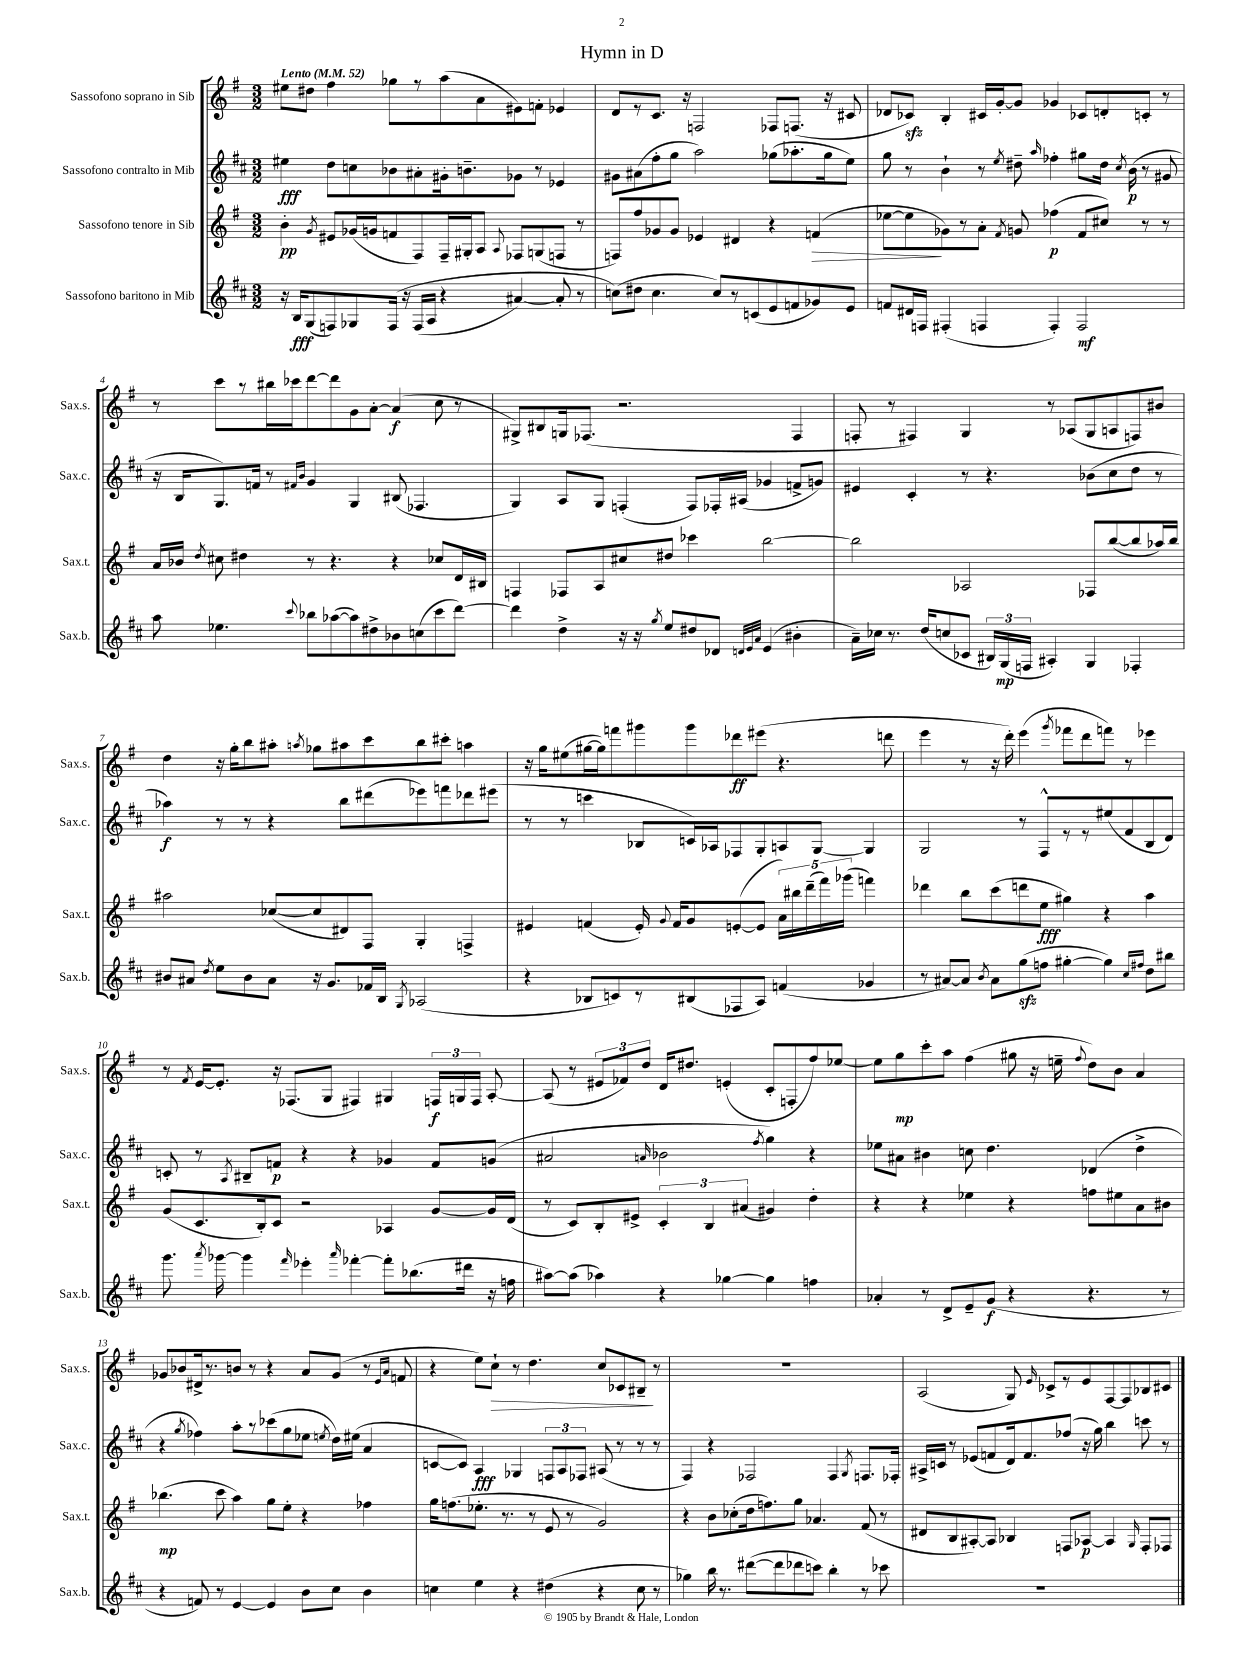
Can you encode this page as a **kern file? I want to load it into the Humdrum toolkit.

**kern	**dynam	**kern	**dynam	**kern	**dynam	**kern	**dynam
*part4	*part4	*part3	*part3	*part2	*part2	*part1	*part1
*staff4	*staff4	*staff3	*staff3	*staff2	*staff2	*staff1	*staff1
*I"Sassofono baritono in Mib	*	*I"Sassofono tenore in Sib	*	*I"Sassofono contralto in Mib	*	*I"Sassofono soprano in Sib	*
*I'Sax.b.	*	*I'Sax.t.	*	*I'Sax.c.	*	*I'Sax.s.	*
*clefG2	*	*clefG2	*	*clefG2	*	*clefG2	*
*k[f#c#]	*	*k[f#]	*	*k[f#c#]	*	*k[f#]	*
*M3/2	*	*M3/2	*	*M3/2	*	*M3/2	*
*MM52	*	*MM52	*	*MM52	*	*MM52	*
=1	=1	=1	=1	=1	=1	=1	=1
!	!	!	!	!	!	!LO:TX:a:B:t=Lento	!
16r	.	4b'\	pp	4ee#X\	fff	8ee#X\L	.
16B/KL	fff	.	.	.	.	.	.
(8G/	.	.	.	.	.	8dd#X\J	.
.	.	8qg/	.	.	.	.	.
8Fn/)	.	8e#X/L	.	8dd\L	.	4ff#\	.
8G-X/	.	(16g-X/L	.	8ccn\	.	.	.
.	.	16gn/J	.	.	.	.	.
(16F/Jk	.	8fn/	.	8b-X\	.	8gg-X\L	.
16r	.	.	.	.	.	.	.
(16F/LL	.	8F#/)	.	8a#X'\	.	8r	.
16A/JJ	.	.	.	.	.	.	.
4r	.	16F#~/L	.	16g#X'\k	.	(8aa\	.
.	.	16G#X'/J	.	8.bn~\	.	.	.
.	.	8A/J	.	.	.	8a\	.
.	.	8qqA/	.	.	.	.	.
[4a#X/)	.	8F-X/L	.	8g-X\J	.	8e#X\)	.
.	.	(8Gn/	.	8r	.	8fn'\J	.
8a#'/]	.	8Fn/J	.	4e-X/	.	4e-X/	.
8r	.	8r	.	.	.	.	.
=2	=2	=2	=2	=2	=2	=2	=2
(8ccn\L)	.	8Fn/L)	.	8g#X\L	.	8d/L	.
8dd#X\J	.	8ff#/	.	(8a#X\	.	8r	.
4.cc\	.	8g-X/	.	8ff#'\	.	8.c/J	.
.	.	8g-/J	.	8gg\J	.	.	.
.	.	.	.	.	.	16r	.
.	.	4e-X/	.	2aa\)	.	2Fn/	.
8cc/L)	.	.	.	.	.	.	.
8r	.	4d#X/	.	.	.	.	.
(8cn/	.	.	.	.	.	.	.
8e/	.	4r	.	(8gg-X\L	.	8F-X/L	.
8fn/	.	.	.	8.aa-X'\	.	(8.Fn/J	.
!	!	!	!LO:HP:b	!	!	!	!
8g-X/)	.	(4fn/	>	.	.	.	.
.	.	.	.	16gg-\k	.	16r	.
8e/J	.	.	.	8ee\J)	.	8c#X/	.
=3	=3	=3	=3	=3	=3	=3	=3
8fn/L	.	[8ee-X\L	.	8gg\	.	8d-X/L	.
16d#X/L	.	8ee-\]	.	8r	.	8c-Xzz/J)	.
16Fn/JJ	.	.	.	.	.	.	.
(4F#X'/	.	8g-X\)	]	4b`\	.	4B'/	.
.	.	8r	.	.	.	.	.
4Fn/	.	8a'\J	.	8r	.	16c#X/LL	.
.	.	.	.	.	.	[16g'/J	.
.	.	8qf#/	.	8qee/	.	.	.
.	.	8gn/	.	8dd#X~\	.	8g/J]	.
.	.	.	.	16qqaa/	.	.	.
4F'/)	.	(4ff-X\	p	4ff-X'\	.	4g-X/	.
2F/	mf	8f#/L	.	8gg#X\L	.	8c-X/L	.
.	.	8cc#X/J)	.	16dd#\Jk	.	8dn'/	.
.	.	.	.	8qcc#/	.	.	.
.	.	.	.	(16b\	p	.	.
.	.	8r	.	8r	.	8cn'/J	.
.	.	8r	.	8g#X/	.	8r	.
!!LO:LB:g=z
=4	=4	=4	=4	=4	=4	=4	=4
8aa\	.	16a/LL	.	16r	.	8r	.
.	.	16b-X/JJ	.	16B/KL	.	.	.
.	.	8qdd/	.	.	.	.	.
4.ee-X\	.	8cc#X\	.	8.G/)	.	8ccc\L	.
.	.	4dd#X\	.	.	.	8r	.
.	.	.	.	16fn/Jk	.	.	.
.	.	.	.	8r	.	16bb#X\L	.
.	.	.	.	.	.	16ccc-X\J	.
.	.	.	.	16qqf#X/LL	.	.	.
8qqccc#/	.	.	.	16qqb/JJ	.	.	.
8bb-X\L	.	8r	.	4g/	.	[8ddd\	.
([8aa-X\	.	4.r	.	.	.	8ddd\]	.
8aa-\])	.	.	.	4G/	.	8g\	.
8dd#X^\	.	.	.	.	.	[8a'\J	.
8b-X\	.	4r	.	(8B#X/	.	(4a/]	f
(8ccn\	.	.	.	4.F-X/	.	.	.
8ccc#\	.	8cc-X/L	.	.	.	8cc\	.
[8ddd\J)	.	16d/L	.	.	.	8r	.
.	.	16B#X/JJ	.	.	.	.	.
=5	=5	=5	=5	=5	=5	=5	=5
4ddd\]	.	4Fn/	.	4G/)	.	8G#X^/L)	.
.	.	.	.	.	.	8B#X/	.
4dd^\	.	8F-X/L	.	8A/L	.	16Gn/k	.
.	.	.	.	.	.	(8.F-X/J	.
.	.	8A/	.	8G/J	.	.	.
16r	.	8cc#X/	.	(4Fn'/	.	2.r	.
16r	.	.	.	.	.	.	.
8qgg/	.	.	.	.	.	.	.
8ee/L	.	8dd#X/J	.	.	.	.	.
8dd#X/	.	4ccc-X\	.	8F/L)	.	.	.
8d-X/J	.	.	.	16F-X'/L	.	.	.
.	.	.	.	(16A#X/JJ	.	.	.
32qqdn/LLL	.	.	.	.	.	.	.
32qqe/	.	.	.	.	.	.	.
32qqa/JJJ	.	.	.	.	.	.	.
(4e/	.	[2bb\	.	4g-X/	.	.	.
4b#X'\	.	.	.	8fn^/L	.	4F-/	.
.	.	.	.	8gn/J)	.	.	.
=6	=6	=6	=6	=6	=6	=6	=6
16a~\LL)	.	2bb\]	.	4e#X/	.	8Fn'/	.
16cc-X\JJ	.	.	.	.	.	.	.
8.r	.	.	.	.	.	8r	.
.	.	.	.	4c#'/	.	4F#X/)	.
(16dd/KL	.	.	.	.	.	.	.
8ccn/	.	.	.	.	.	.	.
8c-X/J	.	2A-X/	.	8r	.	4G/	.
24B#X/LL)	.	.	.	4.r	.	.	.
(24G/	mp	.	.	.	.	.	.
24Fn/JJ	.	.	.	.	.	.	.
4A#X'/)	.	.	.	.	.	8r	.
.	.	.	.	.	.	(8A-X/L	.
4G/	.	8F-X/L	.	(8b-X\L	.	8G/	.
.	.	([8bb/	.	8cc#\	.	8An/	.
4F-X'/	.	8bb/]	.	8dd\J	.	8Fn/)	.
.	.	16aa-X/L)	.	8r	.	8b#X/J	.
.	.	16bb/JJ	.	.	.	.	.
!!LO:LB:g=z
=7	=7	=7	=7	=7	=7	=7	=7
8b#X/L	.	2aa#X\	.	4aa-X\)	f	4dd\	.
8a#X/J	.	.	.	.	.	.	.
8qdd/	.	.	.	.	.	.	.
8ee\L	.	.	.	8r	.	16r	.
.	.	.	.	.	.	16gg'\KL	.
8b#\	.	.	.	8r	.	8bb\	.
8a#\J	.	([8cc-X/L	.	4r	.	8aa#X'\J	.
.	.	.	.	.	.	8qaan/	.
16r	.	8cc-/]	.	.	.	8gg-X\L	.
8.g/L	.	.	.	.	.	.	.
.	.	8d#X/)	.	8bb\L	.	8aa#X\	.
16f-X/L	.	8F#/J	.	(8ddd#X\	.	8ccc\	.
16B/JJ	.	.	.	.	.	.	.
8qG/	.	.	.	.	.	.	.
(2A-X/	.	4G'/	.	8eee-X\)	.	8bb\	.
.	.	.	.	8fffn\	.	8ccc#X'\J	.
.	.	4Fn^/	.	8ddd-X\	.	4aan\	.
.	.	.	.	(8eee#X\J	.	.	.
=8	=8	=8	=8	=8	=8	=8	=8
4r	.	4e#X/	.	8r	.	16r	.
.	.	.	.	.	.	16gg\KL	.
.	.	.	.	8r	.	(8ee#X\	.
8B-X/L	.	(4fn/	.	4cccn\	.	[16gg#X\L	.
.	.	.	.	.	.	16gg#\J])	.
8cn/)	.	.	.	.	.	8fffn\	.
8r	.	16e#'/)	.	8B-X/L	.	8ggg#X\	.
.	.	8qqg/	.	.	.	.	.
.	.	16f/KL	.	.	.	.	.
(8B#X/	.	8g/	.	16cn/L)	.	8ggg#\	.
.	.	.	.	16A-X/J	.	.	.
8F-X/	.	([8en'/	.	8F-X/	.	8ddd-X\	ff
8A/J)	.	8e/J]	.	8G'/	.	(8eee#X\J	.
(4fn/	.	20a\LL)	.	8An/	.	4.r	.
.	.	20bb#X\	.	.	.	.	.
.	.	(20ddd~\	.	.	.	.	.
.	.	.	.	[8G/J	.	.	.
.	.	20fff#\)	.	.	.	.	.
.	.	(20ggg-X\JJ	.	.	.	.	.
4g-X/	.	4fffn\)	.	4G/]	.	.	.
.	.	.	.	.	.	8dddn\	.
=9	=9	=9	=9	=9	=9	=9	=9
8r	.	4ddd-X\	.	2G/	.	4eee\	.
[8a#X/L)	.	.	.	.	.	.	.
8a#/J]	.	8bb\L	.	.	.	8r	.
8qb/	.	.	.	.	.	.	.
8a#\L	.	(8ccc\	.	.	.	16r	.
.	.	.	.	.	.	16ddd'\)	.
(8ggzz\	.	8dddn\	.	8r	.	(4eee\	.
8ffn\J	.	8ee\J	fff	8F#^^/L	.	.	.
.	.	.	.	.	.	8qggg/	.
[4gg#X'\	.	4gg#X\)	.	8r	.	8fff-X\L	.
.	.	.	.	8r	.	8ddd\	.
4gg#\])	.	4r	.	(8ee#X/	.	8fffn\J)	.
.	.	.	.	8f#/	.	8r	.
16qqcc#/LL	.	.	.	.	.	.	.
16qqff#X/JJ	.	.	.	.	.	.	.
8dd\L	.	4aa\	.	8B/	.	4eee-X\	.
8bb#X\J	.	.	.	8d/J)	.	.	.
!!LO:LB:g=z
=10	=10	=10	=10	=10	=10	=10	=10
8.ggg\	.	(8g/L	.	8cn'/	.	8r	.
.	.	.	.	.	.	8qf#/	.
.	.	8.c/	.	8r	.	[16e/KL	.
8qaaa/	.	.	.	.	.	.	.
[16ggg-X\	.	.	.	.	.	8.e'/J]	.
.	.	.	.	8qA/	.	.	.
4ggg-\]	.	.	.	8B#X~/L	.	.	.
.	.	16B'/k)	.	.	.	.	.
.	.	8c/J	.	8fn/J	p	16r	.
.	.	.	.	.	.	(8.F-X/L	.
16qqfff#/	.	.	.	.	.	.	.
4eee-X'\	.	2r	.	4r	.	.	.
.	.	.	.	.	.	8G/J	.
16qqaaa/	.	.	.	.	.	.	.
[4fff-X'\	.	.	.	4r	.	4F#X/)	.
8fff-'\L]	.	4A-X/	.	4g-X/	.	4G#X/	.
(8.bb-X\	.	.	.	.	.	.	.
.	.	[8g/L	.	8f/L	.	24Fn/LL	f
.	.	.	.	.	.	24Gn/	.
16ddd#X\Jk	.	.	.	.	.	.	.
.	.	.	.	.	.	24F/JJ	.
16r	.	16g/L]	.	(8gn/J	.	[8A'/	.
16ffn\	.	(16d/JJ	.	.	.	.	.
=11	=11	=11	=11	=11	=11	=11	=11
[8aa#X\L)	.	8r	.	2a#X/	.	(8A/]	.
(8aa#\J]	.	8c/L)	.	.	.	8r	.
4aa-X\)	.	8B'/	.	.	.	12e#X/L	.
.	.	.	.	.	.	12f-X/)	.
.	.	8e#X^/J	.	.	.	.	.
.	.	.	.	.	.	12dd/J	.
.	.	.	.	16qqan/	.	.	.
4r	.	6c'/	.	2b-X\	.	16d/KL	.
.	.	.	.	.	.	8.dd#X/J	.
.	.	6B/	.	.	.	.	.
[4gg-X\	.	.	.	.	.	(4en'/	.
.	.	(6a#X/	.	.	.	.	.
.	.	.	.	8qff#/	.	.	.
4gg-\]	.	4g#X/)	.	4gg\)	.	8c'/L	.
.	.	.	.	.	.	8Fn'/	.
4ffn\	.	4dd'\	.	4r	.	8ff#/)	.
.	.	.	.	.	.	[8ee-X/J	.
=12	=12	=12	=12	=12	=12	=12	=12
4a-X'/	.	4r	.	8ee-X\L	.	8ee-\L]	.
.	.	.	.	8a#X\J	.	8gg\	mp
8r	.	4r	.	4b#X\	.	8ccc'\	.
8d^/L	.	.	.	.	.	8aa\J	.
8e~/	.	4ee-X\	.	8ccn\	.	(4ff#\	.
(8g/J	f	.	.	4.dd\	.	.	.
4r	.	4r	.	.	.	8gg#X\	.
.	.	.	.	.	.	16r	.
.	.	.	.	.	.	16een~\	.
.	.	.	.	.	.	8qqff#/	.
4.r	.	8ffn\L	.	(4d-X/	.	8dd\L)	.
.	.	8ee#X\	.	.	.	8b\J	.
.	.	8a\	.	4dd^\	.	4a/	.
8r	.	8b#X\J	.	.	.	.	.
!!LO:LB:g=z
=13	=13	=13	=13	=13	=13	=13	=13
4r	.	(4.bb-X\	mp	4r	.	8g-X/L	.
.	.	.	.	.	.	8b-X/	.
.	.	.	.	8qgg/	.	.	.
8fn/)	.	.	.	4ff-X\)	.	16d#X^/k	.
.	.	.	.	.	.	8.r	.
8r	.	8ccc\	.	.	.	.	.
[4e/	.	4aa\)	.	8aa'\L	.	8bn/J	.
.	.	.	.	8r	.	8r	.
4e/]	.	8gg\L	.	(8ccc-X\	.	4r	.
.	.	8ee'\J	.	8gg\	.	.	.
8b\L	.	4r	.	8ee-X\J	.	8a/L	.
.	.	.	.	8qeen/	.	.	.
8cc#\J	.	.	.	16dd\LL)	.	(8g-/J	.
.	.	.	.	(16ee#X\JJ	.	.	.
4b\	.	4ff-X\	.	4a/	.	8r	.
.	.	.	.	.	.	16qqe/LL	.
.	.	.	.	.	.	16qqa/JJ	.
.	.	.	.	.	.	8fn/	.
=14	=14	=14	=14	=14	=14	=14	=14
4ccn\	.	16gg\KL	.	[8cn/L	.	4r	.
.	.	(8.ffn\	.	.	.	.	.
.	.	.	.	8c/J])	.	.	.
4ee\	.	8.ee-X'\J	.	4A/	fff	8ee\L)	.
!	!	!	!	!	!	!	!LO:HP:b
.	.	.	.	.	.	8cc`\J	>
.	.	8.r	.	.	.	.	.
4r	.	.	.	4G-X/	.	8r	.
.	.	8r	.	.	.	4.dd\	.
(4dd#X\	.	8e/	.	12Fn/L	.	.	.
.	.	.	.	12A/	.	.	.
.	.	8r	.	.	.	.	.
.	.	.	.	12F-X/J	.	.	.
4r	.	2g/)	.	(8A#X/	.	8cc/L	.
.	.	.	.	8r	.	8c-X/	.
8cc\	.	.	.	8r	.	8B#X~/J	.
8r	.	.	.	8r	.	8r	]
=15	=15	=15	=15	=15	=15	=15	=15
4gg-X\)	.	4r	.	4F#/)	.	1.r	.
16bb\	.	8b\L	.	4r	.	.	.
8.r	.	.	.	.	.	.	.
.	.	(8cc-X'\	.	.	.	.	.
([8ddd#X\L	.	16dd\k	.	2F-X/	.	.	.
.	.	8.ffn\)	.	.	.	.	.
8ddd#\]	.	.	.	.	.	.	.
8ddd-X\	.	8gg\J	.	.	.	.	.
8cccn\J)	.	4.a-X/	.	.	.	.	.
4bb'\	.	.	.	4F-/	.	.	.
.	.	.	.	8qG/	.	.	.
8r	.	(8f#/	.	8.Fn/L	.	.	.
8ccc-X\	.	8r	.	.	.	.	.
.	.	.	.	16F-X'/Jk	.	.	.
=16	=16	=16	=16	=16	=16	=16	=16
1.r	.	8d#X/L	.	16A#X^/LL	.	(2A/	.
.	.	.	.	16cn/JJ	.	.	.
.	.	8B/	.	8r	.	.	.
.	.	[8A#X'/)	.	(8e-X/L	.	.	.
.	.	8A#/J]	.	8fn/	.	.	.
.	.	4B-X/	.	16d/k)	.	8G/)	.
.	.	.	.	8.f/	.	.	.
.	.	.	.	.	.	16qqe/	.
.	.	.	.	.	.	8c-X^/L	.
.	.	8Fn/L	.	(8ff-X/J	.	8r	.
.	.	[8A-X/J	p	16r	.	8e/	.
.	.	.	.	16gg\)	.	.	.
.	.	4A-/]	.	4bb\	.	[8F#/	.
.	.	.	.	.	.	8F#/]	.
.	.	16qqG/	.	.	.	.	.
.	.	8F'/L	.	8cccn\	.	8B-X/	.
.	.	8F-X/J	.	8r	.	8c#X/J	.
==	==	==	==	==	==	==	==
*-	*-	*-	*-	*-	*-	*-	*-
